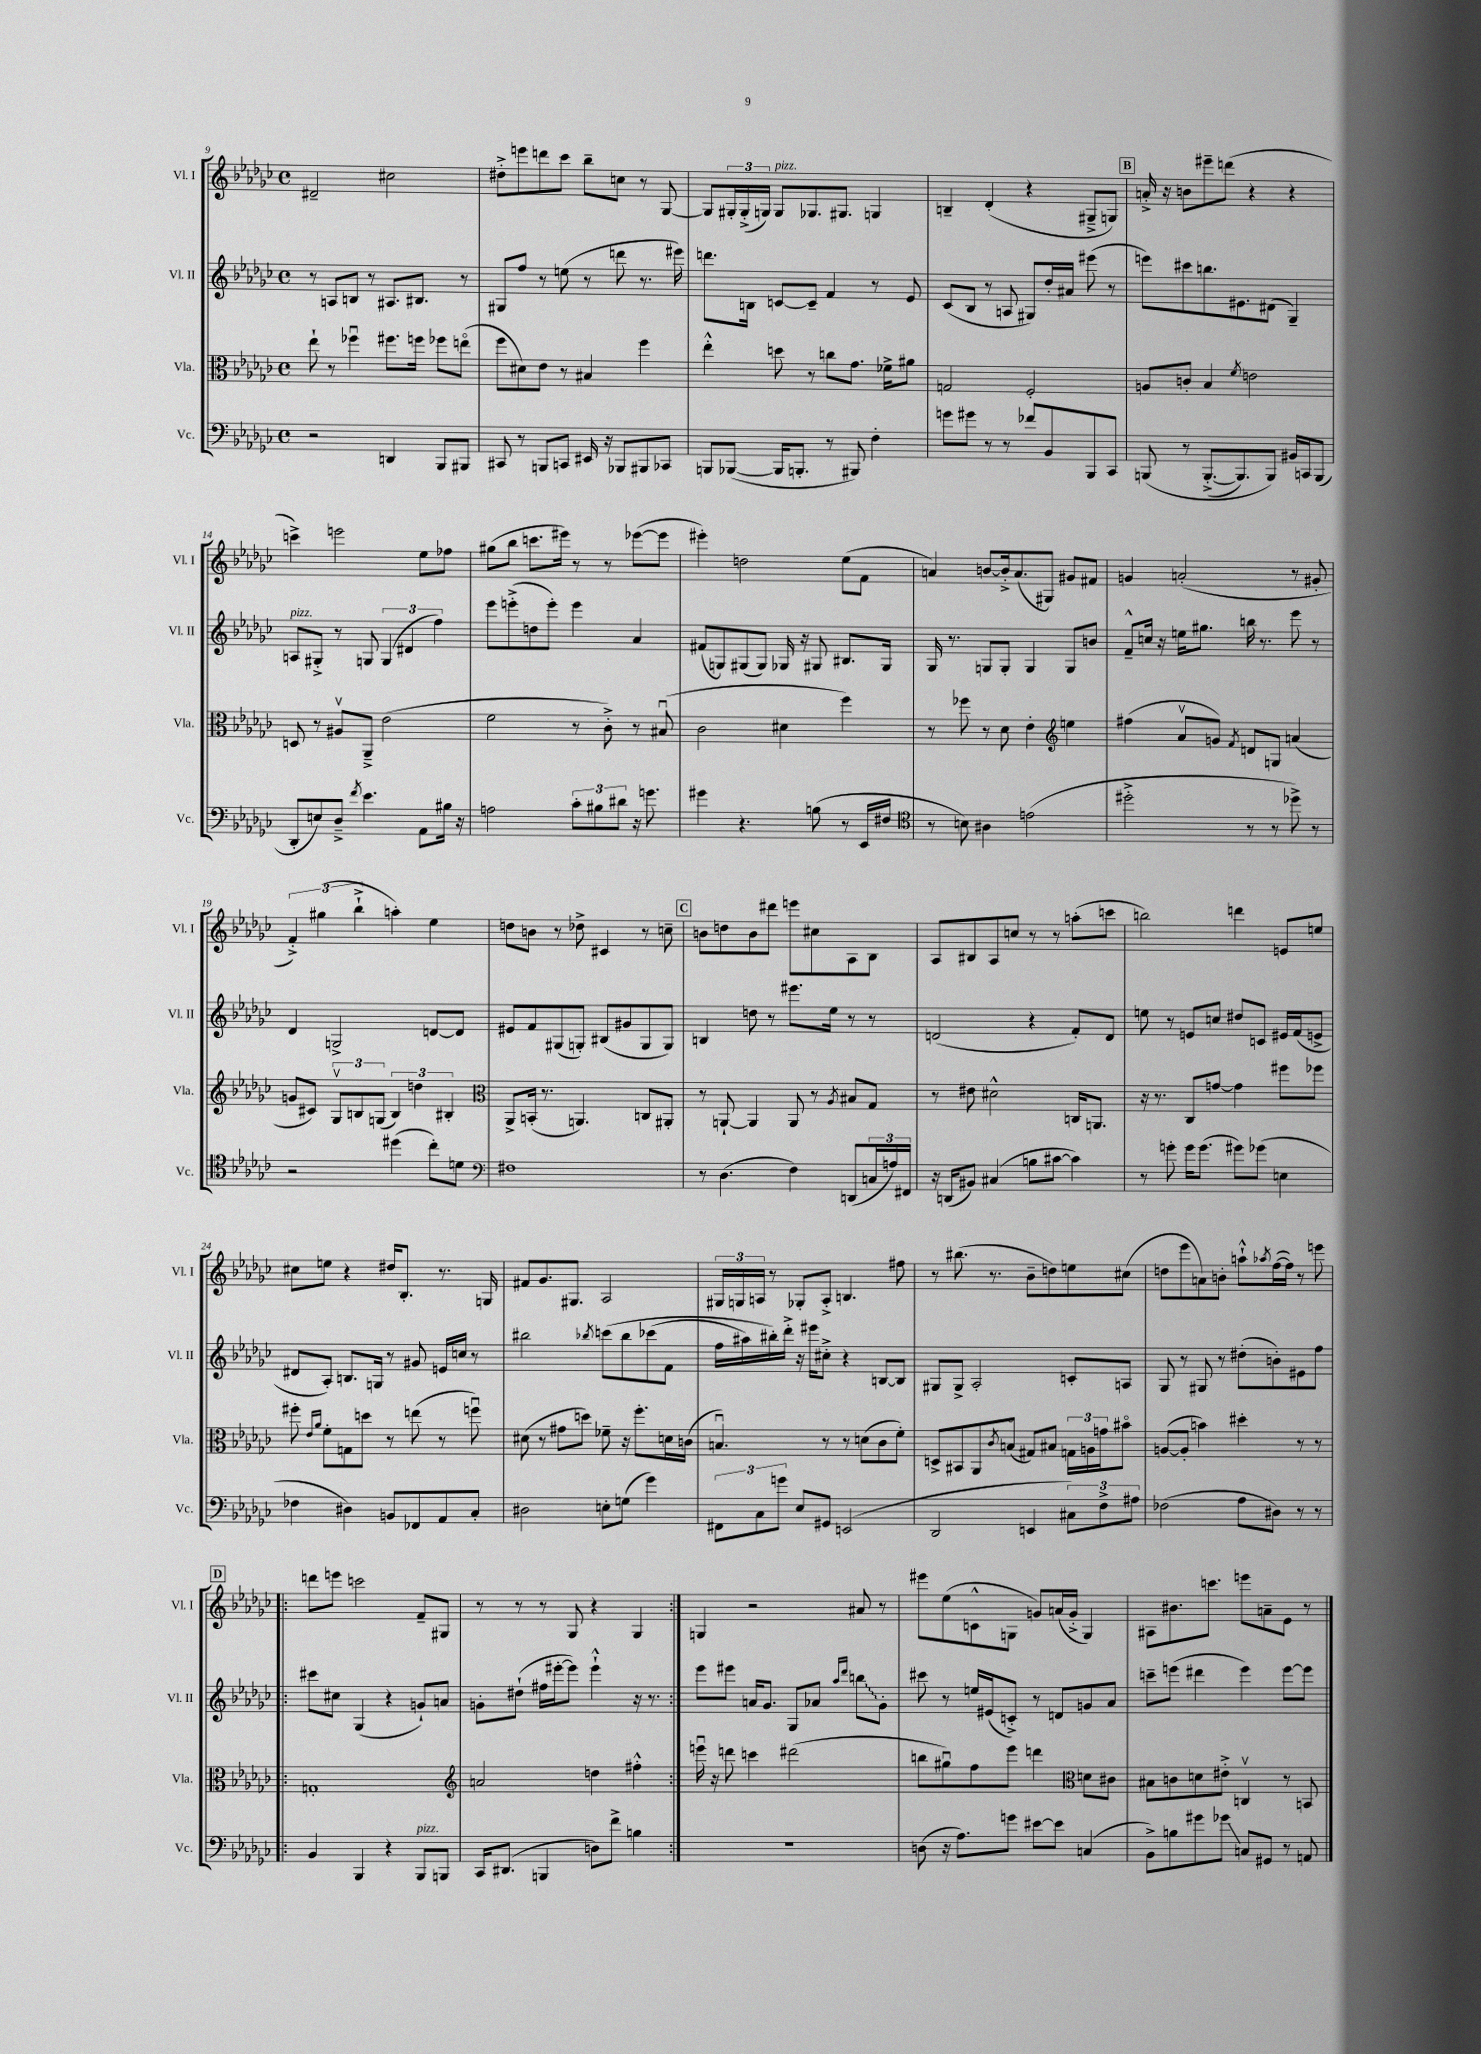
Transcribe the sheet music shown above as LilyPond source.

<<
\new StaffGroup <<
\new Staff = "s0" \with { instrumentName = "Vl. I" shortInstrumentName = "Vl. I" } {
    \clef treble \key ges \major \defaultTimeSignature \time 4/4
    dis'2-- cis''2 |
    dis''8-.-> e'''8 d'''8 ces'''8 bes''8-- c''8 r8 ges8~ |
    ges8 \tuplet 3/2 { gis16-. gis16-.->( g16) } g8^\markup { \italic "pizz." } ges8. gis8. g4 |
    b4-- des'4-.( r4 gis8---> g8) |
    \mark \markup { \box "B" } a'16-.-> r16 b'8 eis'''8-- d'''8( r4 r4 |
    c'''4->) e'''2 ees''8 fes''8 |
    gis''8( bes''8 c'''8. eis'''16) r8 r8 ees'''8~( ees'''8 |
    eis'''4-.) d''2 ees''8( f'8 |
    a'4) b'8~ b'16-.-> a'8.( gis8) gis'8 fis'8 |
    g'4 a'2-.( r8 gis'8-. |
    \tuplet 3/2 { f'4-.->) gis''4( bes''4-!-> } a''4-.) ees''4 |
    d''8 b'8 r8 des''8-> cis'4 r8 c''8-- |
    \mark \markup { \box "C" } b'8 d''8 b'8 dis'''8 e'''8 cis''8 aes8 bes8 |
    aes8 bis8 aes8 c''8 r8 r8 a''8-.( c'''8 |
    b''2) d'''4 e'8 e''8 |
    cis''8 e''8 r4 dis''16 bes8.-. r8. g16 |
    fis'8 ges'8. gis8. aes2 |
    \tuplet 3/2 { gis16 g16 a16 } r8 ges8-. a8-.-> b4. fis''8 |
    r8 bis''8.( r8. bes'8-- d''8) e''8 cis''8( |
    d''8 ees'''8 a'8) b'8-. a''8-!-^ \acciaccatura { aes''8 } f''16~( f''16) r8 e'''8 |
    \repeat volta 2 { \mark \markup { \box "D" } d'''8 e'''8 c'''2 f'8-- gis8 |
    r8 r8 r8 ges8 r4 ges4 | }
    g4 r2 ais'8 r8 |
    eis'''8 ees''8( c'8-^ g8 g'8) a'16( g'16-.-> g4) |
    ais8 bis'8. c'''8. e'''8 a'8-- ees'8 r8 \bar "|." |
}
\new Staff = "s1" \with { instrumentName = "Vl. II" shortInstrumentName = "Vl. II" } {
    \clef treble \key ges \major \defaultTimeSignature \time 4/4
    r8 a8 b8 r8 ais8. bis8. r8 |
    gis8 f''8 r8 e''8( r8 d'''8 r8. eis'''16) |
    d'''8. b16 c'8~ c'8-- f'4 r8 ees'8 |
    ces'8( bes8 r8 a8 gis8) des''16-. ais'16 eis'''8( r8 |
    \mark \markup { \box "B" } e'''8) cis'''8 b''8. eis'8. dis'8( ges4--) |
    a8^\markup { \italic "pizz." } gis8-.-> r8 g8 \tuplet 3/2 { g4( dis'4 f''4) } |
    ees'''8 e'''8-.->( d''8 e'''8-.) e'''4 aes'4 |
    fis'8( g8) gis8( gis8) ges16 r16 gis8 bis8. gis16 |
    ges16 r8. g8 g8-. g4 g8 b'8 |
    f'8---^ c''16 r16 e''16 gis''8. b''16 r8. ees'''8 r8 |
    des'4 g2-> d'8~ d'8 |
    eis'8 f'8 gis8( g8-.) bis8( gis'8 g8 g8) |
    \mark \markup { \box "C" } b4 d''8 r8 eis'''8. ees''16 r8 r8 |
    d'2( r4 f'8-.) d'8 |
    e''8 r8 e'8 c''8 dis''8 c'8 eis'16 f'16( e'8-> |
    dis'8 aes8-.) b8. g16 r8 gis'8 e'16 c''16 r8 |
    bis''2 \acciaccatura { bes''8 } c'''8\( bes''8 ces'''8( f'8 |
    f''16 ais''16) bis''16-.\) des'''16-.-> r16 eis'''16 cis''8-.-> r4 b8~ b8 |
    gis8 gis8-> aes2-. c'8-. a8 |
    ges8 r8 gis8 r8 dis''8-.( b'8-.) eis'8 f''8 |
    \repeat volta 2 { \mark \markup { \box "D" } cis'''8 cis''8 ges4( r4 g'8-!) a'8 |
    g'8-. dis''8-!( fis''16 eis'''16~-. eis'''8) eis'''4-!-^ r16 r8. | }
    ees'''8 eis'''8 a'16 ges'8. ges8 aes'8 \grace { aes''16 des'''16 } \once \override Glissando.style = #'zigzag b''8\glissando ges'8-. |
    cis'''8 r8 e''16 eis'16( c'8-.->) r8 d'8 g'8 aes'8 |
    c'''8-- e'''8( dis'''4 e'''4) e'''8~ e'''8 \bar "|." |
}
\new Staff = "s2" \with { instrumentName = "Vla." shortInstrumentName = "Vla." } {
    \clef alto \key ges \major \defaultTimeSignature \time 4/4
    ees''8-! r8 fes''4\downbow fis''8. f''16 fes''8 e''8\flageolet( |
    f''8 dis'8) ees'8 r8 bis4 f''4 |
    ees''4-.-^ d''8 r8 c''8 ges'8. fes'16-> ais'8 |
    g2 f2-. |
    \mark \markup { \box "B" } a8 c'8-. bes4 \acciaccatura { f'8 } e'2 |
    d8 r8 ais8\upbow aes,8---> ees'2( |
    f'2 r8 ces'8-.->) r8 bis8\downbow( |
    ces'2 dis'4 f''4) |
    r8 fes''8 r8 des'8 ees'4-. \clef treble e''4 |
    fis''4( aes'8\upbow g'8) \acciaccatura { f'8 } d'8 g8 a'4( |
    g'8 cis'8) \tuplet 3/2 { ges8\upbow b8 g8( } \tuplet 3/2 { b4) d''4 bis4-. } |
    \clef alto aes,8-> b,16-.( r8. a,4.) c8 ais,8-. |
    \mark \markup { \box "C" } r8 a,8~-! a,4 a,8 r8 \acciaccatura { aes8 } bis8 ges8 |
    r8 eis'8 dis'2-^ c16 a,8. |
    r16 r8. ces8 g'8~ g'4 fis''8 fes''8 |
    fis''8-. \grace { ees'16 aes'16 } f'8-. g8 d''8 r8 e''8( r8 f''8\downbow) |
    dis'8( r8 gis'8 d''8) fes'8-- r16 f''8.-. d'16 c'16( |
    b4.\downbow) r8 r8 d'8( ces'8 f'8-.) |
    d8-> bis,8 aes,8 \acciaccatura { ces'8 } b8\flageolet( gis8) bis8 \tuplet 3/2 { g16 a16 g'16 } bis'8\flageolet |
    a8~( a8-. b'4) dis''4-. r8 r8 |
    \repeat volta 2 { \mark \markup { \box "D" } g1-. |
    \clef treble a'2 d''4 fis''4-.-^ | }
    e'''16\downbow r16 d'''8 c'''4 dis'''2( |
    b''8 gis''8\downbow) f''8 ees'''8 d'''4 \clef alto d'8 cis'8 |
    bis8 c'8 d'8 eis'8-.-> c4\upbow r8 b,8 \bar "|." |
}
\new Staff = "s3" \with { instrumentName = "Vc." shortInstrumentName = "Vc." } {
    \clef bass \key ges \major \defaultTimeSignature \time 4/4
    r2 d,4 bes,,8 bis,,8 |
    cis,8 r8 b,,8 c,8 eis,16 r16 bes,,8 bis,,8 ces,8 |
    b,,8 bes,,8~( bes,,16 b,,8.-. r8 bis,,8) f4-. |
    g'8 gis'8 r8 r8 fes'8 bes,8 bes,,8 ces,8 |
    \mark \markup { \box "B" } b,,8\( r8 b,,8.~-.->( b,,8.) b,,8\) bis,16 c,16 b,,8( |
    des,8-. e8) des8---> \acciaccatura { f'8 } ees'4. aes,8 bis16 r16 |
    a2 \tuplet 3/2 { ces'8-. bis8 dis'8 } r16 g'8. |
    gis'4 r4. b8( r8 ees,16 fis16 |
    \clef tenor r8 b8) ais4 e'2( |
    dis''2-.-> r8 r8 des''8->) r8 |
    r2 dis''4( ces''8-.) d'8 |
    \clef bass fis1 |
    \mark \markup { \box "C" } r8 des4.( f4) d,8( \tuplet 3/2 { c16 a16) fis,16 } |
    r16 d,16( bis,8) cis4( b8 cis'8~ cis'4) |
    r8 g'8-. g'16 g'8.( gis'8) ges'8( e4 |
    fes4 dis4) b,8 fes,8 aes,8 ces8-. |
    dis2 e8-. g8( ges'4) |
    \tuplet 3/2 { fis,8 ces8 g'8 } ees8 gis,8 e,2( |
    des,2 e,4 \tuplet 3/2 { cis8) f8-> ais8 } |
    fes2( aes8 dis8) r8 r8 |
    \repeat volta 2 { \mark \markup { \box "D" } bes,4 bes,,4 r4 bes,,8^\markup { \italic "pizz." } b,,8 |
    ces,16 dis,8.( b,,4 d8) f'8-> b4 | }
    R1 |
    d8( r16 aes8.) g'8 eis'8~ eis'8 c4( |
    bes,8->) b8 gis'8 ges'8\glissando c8 gis,8 r8 a,8 \bar "|." |
}
>>
>>
\layout { \context { \Score currentBarNumber = #9 } }
